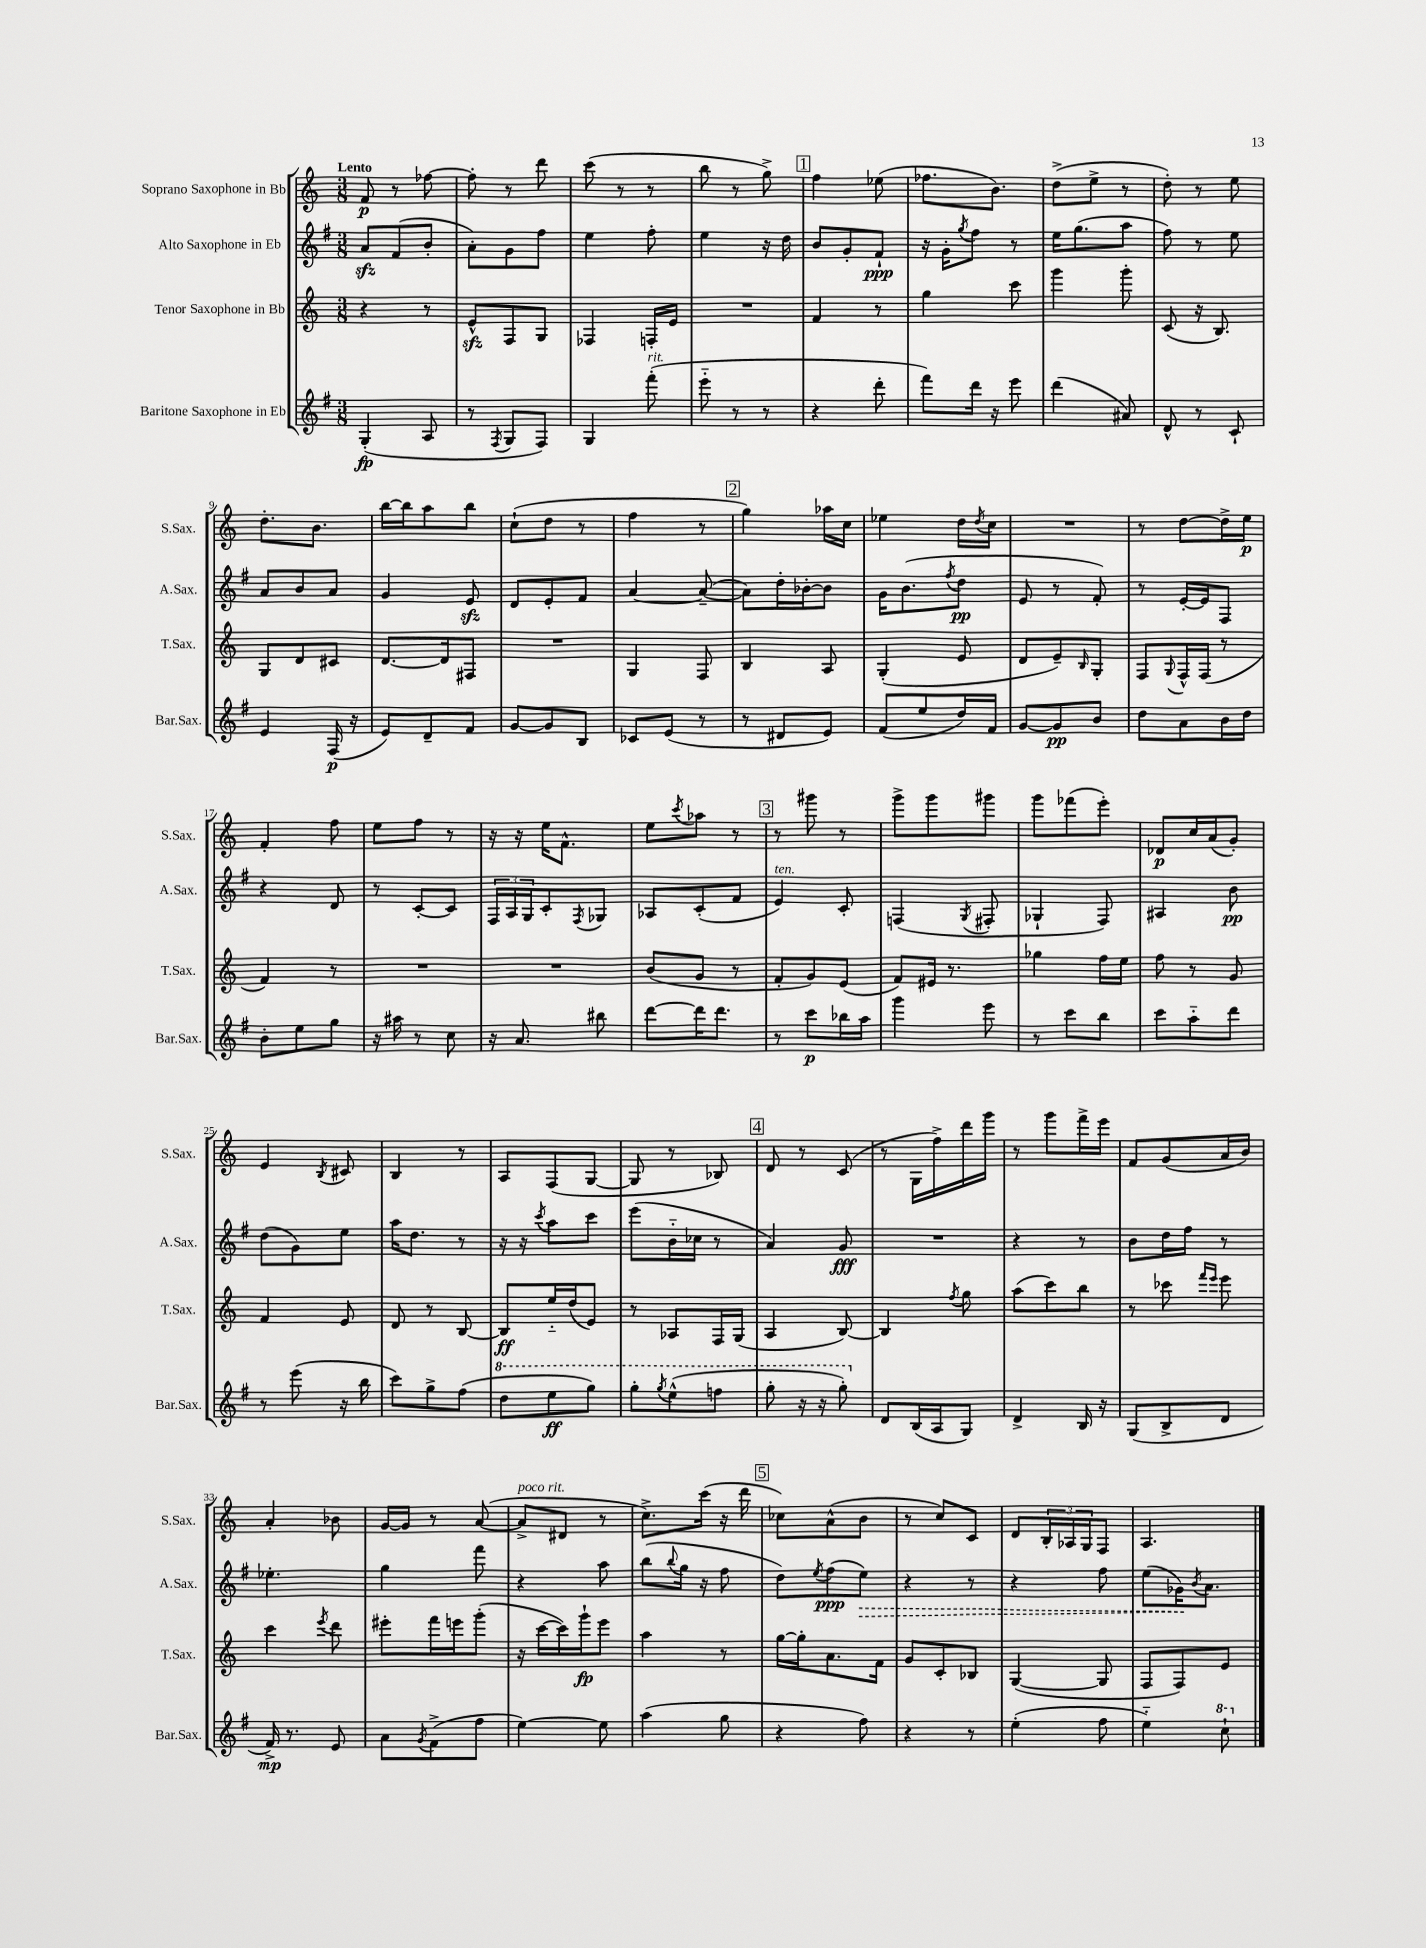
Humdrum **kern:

**kern	**kern	**kern	**kern
*staff4	*staff3	*staff2	*staff1
*clefG2	*clefG2	*clefG2	*clefG2
*k[f#]	*k[]	*k[f#]	*k[]
*M3/8	*M3/8	*M3/8	*M3/8
(4G'	4r	8a	8f
.	.	(8f#	8r
8A	8r	8b'	[8ff-
=	=	=	=
8r	8e^^	8a')	8ff-']
8qF#	.	.	.
8G	8F	8g	8r
8F#)	8G	8ff#	8ddd
=	=	=	=
4G	4F-	4ee	(8ccc
.	.	.	8r
(8fff#'	16F'	8ff#'	8r
.	16e	.	.
=	=	=	=
8eee'~	4.r	4ee	8bb
8r	.	.	8r
8r	.	16r	8gg^)
.	.	16dd	.
=	=	=	=
4r	4f	8b	4ff
.	.	8g'	.
8ddd'	8r	8f#`	(8ee-
=	=	=	=
8fff#)	4gg	16r	8.ff-
.	.	16g'	.
.	.	8qgg	.
16ddd	.	8ff#	.
16r	.	.	8.b)
8eee	8ccc	8r	.
=	=	=	=
(4ddd	4ggg	16ee	(8dd^
.	.	(8.gg	.
.	.	.	8ee^
8a#)	8ggg'	8aa	8r
=	=	=	=
8d^^	(8c	8ff#)	8dd')
8r	16r	8r	8r
.	8.B)	.	.
8c`	.	8ee	8ee
=	=	=	=
4e	8G	8a	8.dd'
.	8d	8b	.
.	.	.	8.b
(16F#	8c#	8a	.
16r	.	.	.
=	=	=	=
8e)	[8.d	4g	[16bb
.	.	.	16bb]
8d~	.	.	8aa
.	16d]	.	.
8f#	8F#	8e	8bb
=	=	=	=
[8g	4.r	8d	(8cc`
8g]	.	8e'	8dd
8B	.	8f#	8r
=	=	=	=
8c-	4G	[4a	4ff
(8e	.	.	.
8r	8F	(8a~_	8r
=	=	=	=
8r	4B	8a])	4gg)
8d#	.	16dd'	.
.	.	[16b-'	.
8e)	8A	8b-]	16aa-
.	.	.	16cc
=	=	=	=
(8f#	(4G'	16g	4ee-
.	.	(8.b	.
8ee	.	.	.
.	.	8qff#	.
16dd)	8e	8dd	16dd
.	.	.	8qdd
16f#	.	.	16cc
=	=	=	=
[8g	8d	8e	4.r
8g]	8e~)	8r	.
.	16qqB	.	.
8b	8G'	8f#')	.
=	=	=	=
8dd	8F	8r	8r
.	8qqG	.	.
8a	16F^^	[16e'	[8dd
.	(16F	16e]	.
16b	8r	8F#	16dd^]
16dd	.	.	16ee
=	=	=	=
8b'	4f)	4r	4f'
8ee	.	.	.
8gg	8r	8d	8ff
=	=	=	=
16r	4.r	8r	8ee
16aa#	.	.	.
8r	.	[8c'	8ff
8cc	.	8c]	8r
=	=	=	=
16r	4.r	24F#	16r
.	.	24A	.
8.a	.	.	16r
.	.	24G	.
.	.	8c'	16ee
.	.	.	8.f^^
.	.	8qF#	.
8bb#	.	8G-	.
=	=	=	=
[8ddd	(8b	8A-	8ee
.	.	.	8qccc
16ddd]	8g	(8c'	8aa-
8.ddd	.	.	.
.	8r	8f#	8r
=	=	=	=
8r	8f'	4e)	8r
8ccc	8g)	.	8ggg#
16bb-	(8e	8c'	8r
16aa	.	.	.
=	=	=	=
4ggg	8f)	(4F	8ggg^
.	16e#	.	8ggg
.	8.r	.	.
.	.	8qG	.
8eee	.	8F#'	8ggg#
=	=	=	=
8r	4gg-	4G-`	8ggg
8ccc	.	.	(8fff-
8bb	16ff	8F#)	8eee')
.	16ee	.	.
=	=	=	=
8ccc	8ff	4A#	8d-
8aa'~	8r	.	16cc
.	.	.	(16a
8ddd	8g	8b	8g')
=	=	=	=
8r	4f	(8dd	4e
(8eee	.	8g)	.
.	.	.	8qB
16r	8e	8ee	8c#
16bb	.	.	.
=	=	=	=
8ccc)	8d	16aa	4B
.	.	8.dd	.
8gg^	8r	.	.
(8ff#	[8B	8r	8r
=	=	=	=
8ddd	8B]	16r	8A
.	.	16r	.
.	.	8qccc	.
8eee	16ee'~	8aa	(8F
.	(16dd	.	.
8ggg)	8e)	8ccc	[8G
=	=	=	=
8ggg'	8r	(8eee	8G]
8qggg	.	.	.
(8eee^^	8A-	16b'~	8r
.	.	16cc-	.
8fff	16F	8r	8B-)
.	(16G	.	.
=	=	=	=
8ggg'	4A	4a)	8d
16r	.	.	8r
16r	.	.	.
8ggg')	[8B)	8g	(8c
=	=	=	=
8d	4B]	4.r	8r
(16B	.	.	16G
16A	.	.	16ff^)
.	8qff	.	.
8G)	8gg	.	16ddd
.	.	.	16ggg
=	=	=	=
4d^	(8aa	4r	8r
.	8ccc)	.	8ggg
16B	8bb	8r	16fff^
16r	.	.	16eee
=	=	=	=
(8G	8r	8b	8f
8B^	8ccc-	16dd	(8g
.	.	16ff#	.
.	16qqfff	.	.
.	16qqeee	.	.
8d	8eee	8r	16a
.	.	.	16b)
=	=	=	=
16f#^)	4ccc	4.ee-'	4a'
8.r	.	.	.
.	8qeee	.	.
8e	8ddd	.	8b-
=	=	=	=
8a	8eee#'	4gg	[16g
.	.	.	16g]
8qg	.	.	.
(8f#^	16fff	.	8r
.	16eee	.	.
8ff#	(8ggg'	8fff#	([8a
=	=	=	=
[4ee)	16r	4r	8a^]
.	[16ccc	.	.
.	16ccc])	.	8d#
.	16ggg`	.	.
8ee]	8eee	8aa	8r
=	=	=	=
(4aa	4aa	(8bb	8.cc^)
.	.	8qqbb	.
.	.	16gg	.
.	.	16r	(16ccc
8gg	8r	8ff#	16r
.	.	.	16ddd
=	=	=	=
4r	[16gg	8dd)	8cc-)
.	16gg']	.	.
.	.	8qee	.
.	8.a	(8ff#	(8a^^
8ff#)	.	8ee)	8b
.	16f	.	.
=	=	=	=
4r	8g	4r	8r
.	8c'	.	8cc)
8r	8B-	8r	8c
=	=	=	=
(4ee'	([4G	4r	8d
.	.	.	24B'
.	.	.	24A-
.	.	.	24G
8ff#	8G]	8ff#	8F
=	=	=	=
4ee'~)	8F	(8ee	4.A
.	8F)	16g-)	.
.	.	8qb	.
.	.	8.a	.
8ccc`	8e	.	.
==	==	==	==
*-	*-	*-	*-
